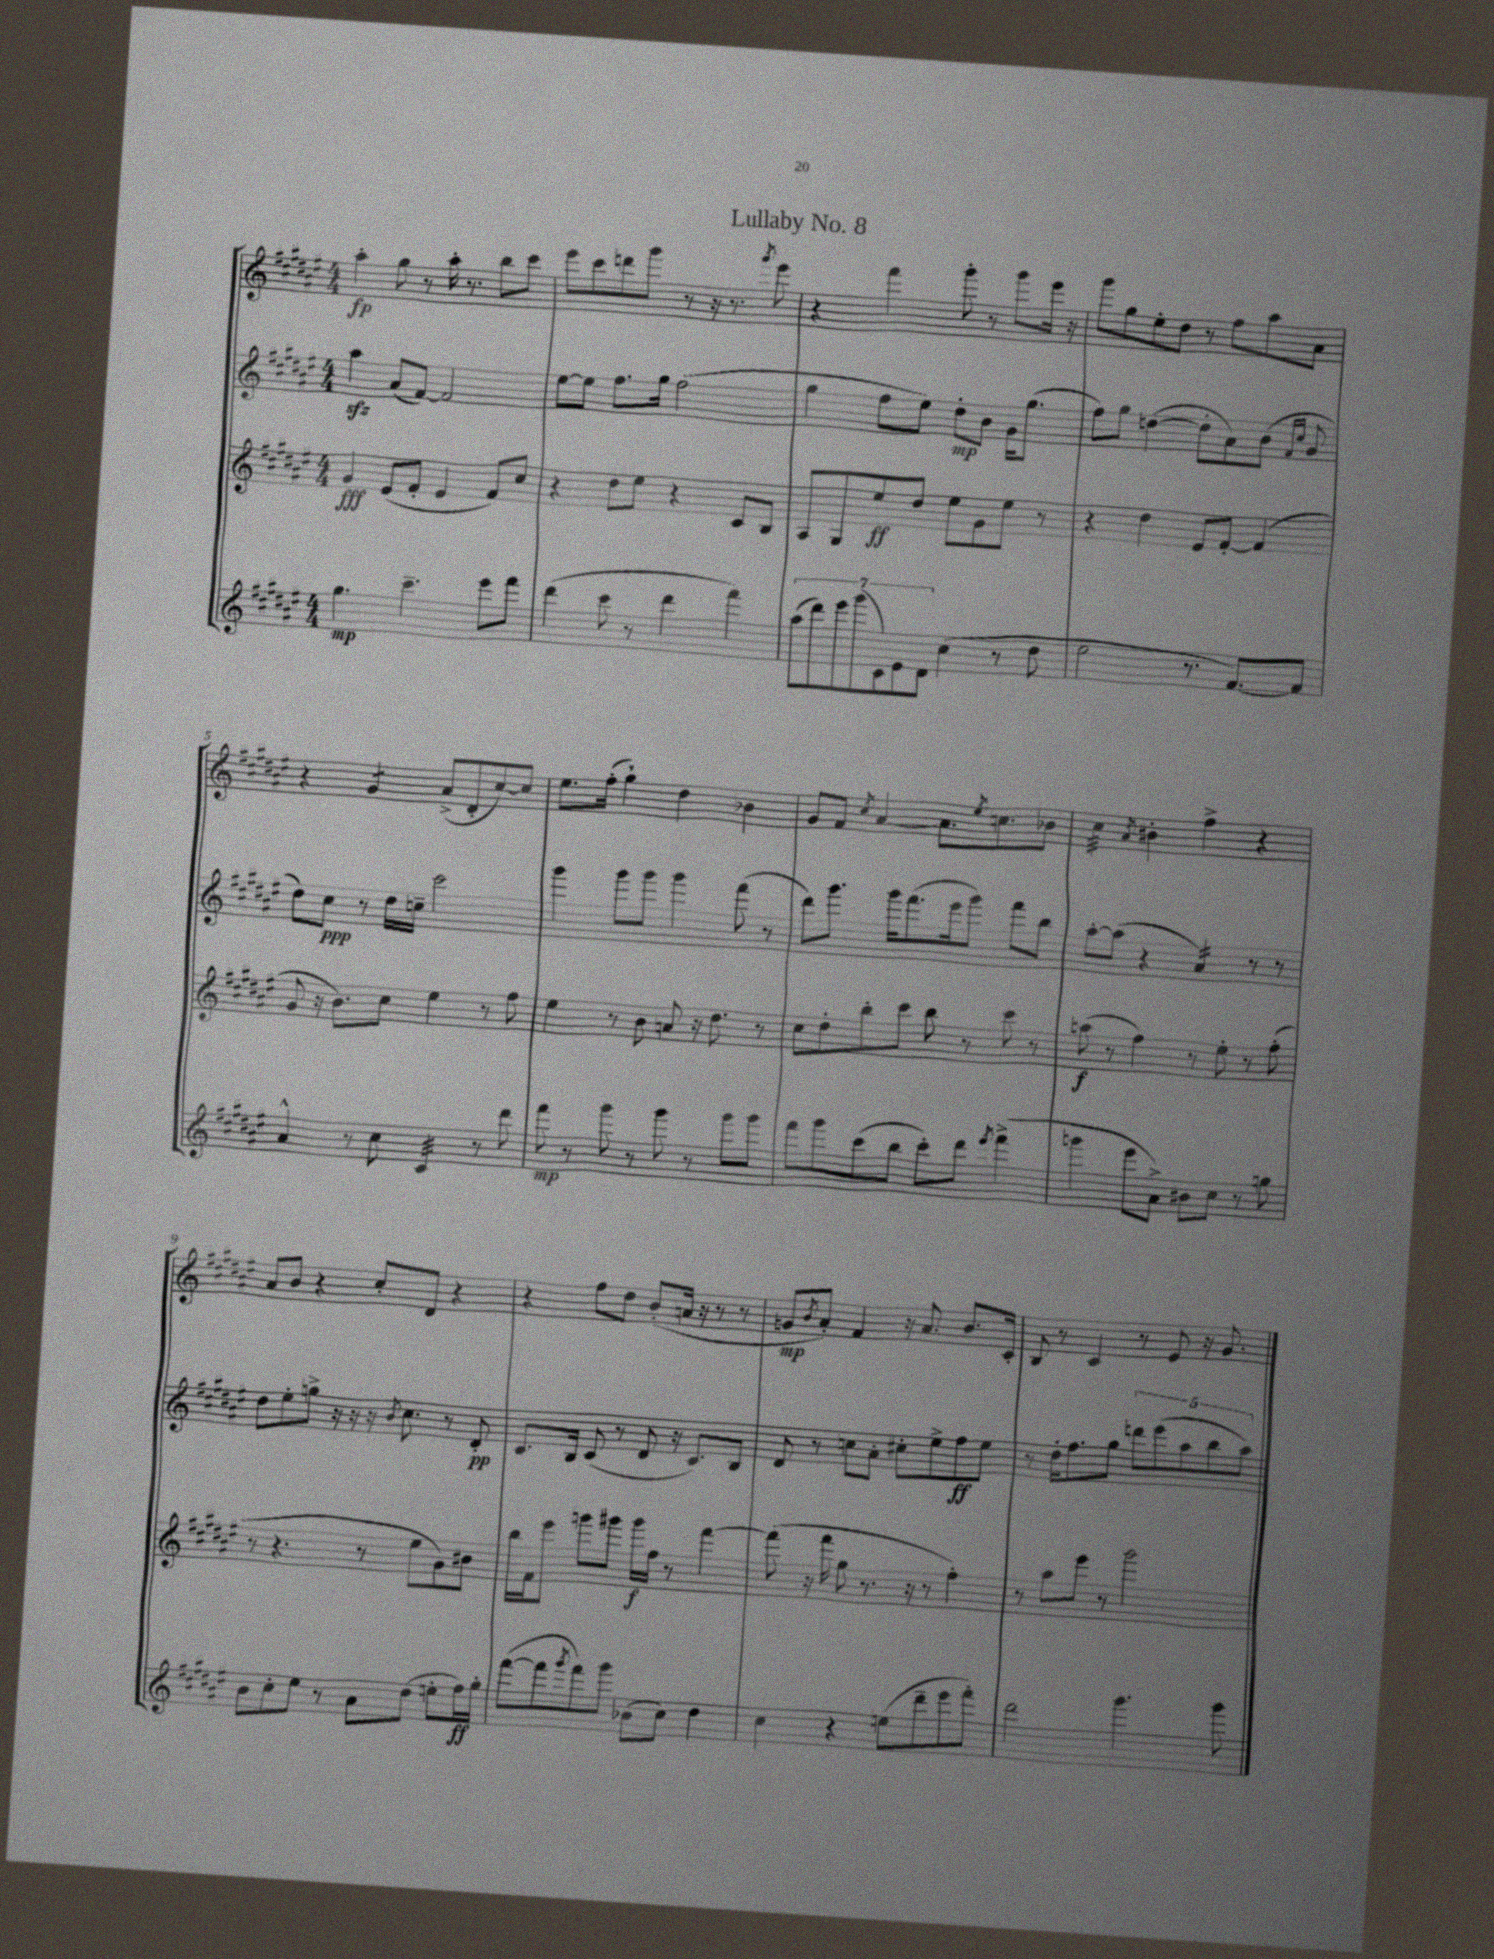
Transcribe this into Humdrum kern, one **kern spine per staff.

**kern	**kern	**kern	**kern
*staff4	*staff3	*staff2	*staff1
*clefG2	*clefG2	*clefG2	*clefG2
*k[f#c#g#d#a#e#]	*k[f#c#g#d#a#e#]	*k[f#c#g#d#a#e#]	*k[f#c#g#d#a#e#]
*M4/4	*M4/4	*M4/4	*M4/4
4.gg#	4g#	4aa#	4aa#'
.	(8e#	(8a#	8gg#
4.ccc#~	8f#'	[8f#)	8r
.	4e#	2f#]	16aa#'
.	.	.	8.r
8eee#	8f#)	.	8bb
8fff#	8cc#	.	8ccc#
=	=	=	=
(4ddd#	4r	[8ee#	8eee#
.	.	8ee#]	8ccc#
8ccc#	8dd#	8.ff#	8ddd
8r	8ee#	.	8ggg#
.	.	16gg#	.
4ddd#	4r	(2ff#	8r
.	.	.	16r
.	.	.	8.r
4fff#)	8c#	.	.
.	.	.	8qggg#
.	8B	.	8eee#
=	=	=	=
(14aa#	8A#	4gg#	4r
14ddd#)	.	.	.
.	8G#	.	.
14eee#	.	.	.
(14ggg#	.	.	.
.	8ee#	8ff#	4fff#
14c#)	.	.	.
14e#	.	.	.
.	8dd#	8ee#)	.
14d#	.	.	.
(4cc#	8ee#	8dd#'	8ggg#'
.	8g#	8b	8r
8r	8ee#	16g#	8ggg#
.	.	(8.gg#	.
8dd#	8r	.	16eee#
.	.	.	16r
=	=	=	=
2ee#	4r	8ff#)	8ggg#
.	.	8gg#	8gg#
.	4dd#	([4dd	8ee#'
.	.	.	8dd#
8.r	8e#	8dd']	8r
.	[8f#'	8a#)	8ff#
[8.f#)	.	.	.
.	(4f#]	(8b	8aa#
.	.	16qqf#	.
.	.	16qqcc#	.
8f#]	.	8g#	8a#
=	=	=	=
4a#^^	8g#	8dd#)	4r
.	16r	8cc#	.
.	8.b)	.	.
8r	.	8r	4g#
8cc#	8cc#	16dd#	.
.	.	16cc~	.
4c#	4ee#	2ccc#	(8a#^
.	.	.	8d#'
8r	8r	.	[8cc#)
8ddd#	8ff#	.	8cc#]
=	=	=	=
8fff#	4ee#	4ggg#	8.ee#
8r	.	.	.
.	.	.	(16ff#'
8ggg#	8r	8ggg#	4gg#`)
8r	8b	8ggg#	.
8ggg#	8a	4ggg#	4dd#
8r	16r	.	.
.	8.dd#	.	.
8ggg#	.	(8fff#	4b-
8ggg#	8r	8r	.
=	=	=	=
8fff#	8cc#	8ddd#)	8g#
8ggg#	8dd#'	8.ggg#	8f#
.	.	.	8qcc#
(8ccc#	8bb'	.	[4a#
.	.	16ggg#	.
8bb	8ccc#	(8.fff#	.
8ccc#')	8bb	.	8.a#]
.	.	16eee#	.
8ddd#	8r	8ggg#)	.
.	.	.	8qee#
.	.	.	8.cc
8qeee#	.	.	.
(4fff#^	8ccc#	8fff#	.
.	8r	8bb	8b-
=	=	=	=
4ggg	(8aa	[8aa#'	4cc#
.	8r	(8aa#]	.
.	.	.	8qa#
8eee#	4ff#)	4r	4b#'
8a#^)	.	.	.
8b#	8r	4a#)	4ff#^
8cc#	8ee#'	.	.
8r	8r	8r	4r
8gg	(8ff#'	8r	.
=	=	=	=
8b	8r	8dd#	8a#
8cc#'	4.r	8ee#'	8b
8ee#	.	8gg^	4r
8r	.	16r	.
.	.	16r	.
8a#	8r	16r	8cc#'
.	.	8qb	.
.	.	8.cc#	.
(8dd#	8ee#	.	8d#
8ee'	8g#)	8r	4r
16ff#)	8b#	8d#'	.
16gg#'	.	.	.
=	=	=	=
([8fff#	16bb	8.c#	4r
.	16f#	.	.
8fff#]	8eee#	.	.
.	.	16B	.
8qggg#	.	.	.
8fff#)	8ggg	(8c#	8ff#
8ggg#	8ggg#	8r	8dd#
(8b-	16ggg#	8d#	(8b'
.	16ff#	.	.
8cc#)	8r	16r	16a
.	.	8.c#)	16r
4dd#	[4fff#	.	8r
.	.	8B	8r
=	=	=	=
4cc#	(8fff#]	8d#	8g
.	.	.	8qb
.	16r	8r	8a#')
.	16fff#	.	.
4r	8gg#	8cc	4f#
.	8.r	8a#'	.
(8ee	.	8cc#'	16r
.	16r	.	8.a#
8ddd#~	8r	8ee#^	.
8eee#	4ff#')	8ff#	8.b
8fff#')	.	8ee#	.
.	.	.	16c#'
=	=	=	=
2ddd#	8r	8r	8B
.	8aa#	16dd#'	8r
.	.	8.ff#	.
.	8eee#	.	4c#
.	8r	8gg#	.
4.ggg#	2ggg#	10ddd	8r
.	.	(10eee#	.
.	.	.	8e#
.	.	10aa#	.
.	.	.	16r
.	.	10bb	.
.	.	.	8.g#
8ggg#	.	.	.
.	.	10aa#)	.
==	==	==	==
*-	*-	*-	*-
